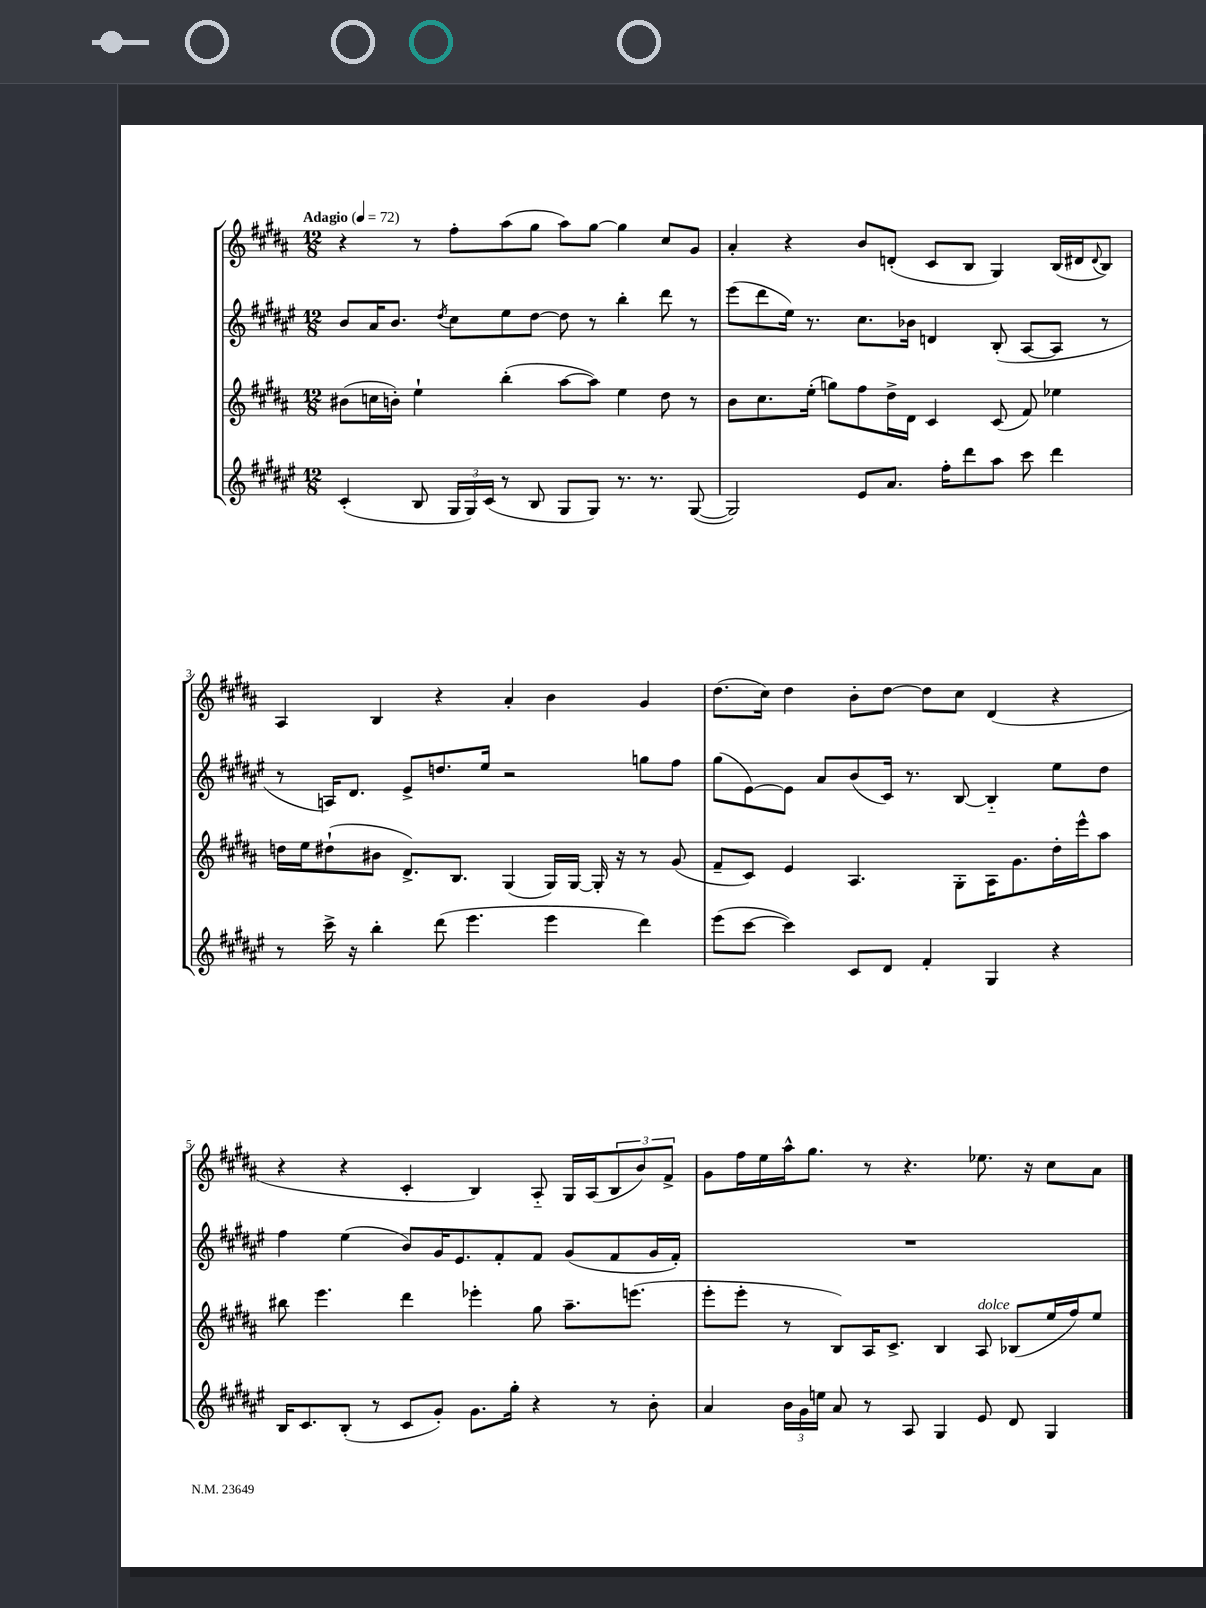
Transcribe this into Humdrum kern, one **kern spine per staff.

**kern	**kern	**kern	**kern
*part4	*part3	*part2	*part1
*staff4	*staff3	*staff2	*staff1
*clefG2	*clefG2	*clefG2	*clefG2
*k[f#c#g#d#a#e#]	*k[f#c#g#d#a#]	*k[f#c#g#d#a#e#]	*k[f#c#g#d#a#]
*M12/8	*M12/8	*M12/8	*M12/8
*MM72	*MM72	*MM72	*MM72
=1	=1	=1	=1
!	!	!	!LO:TX:a:B:t=Adagio
(4c#'/	(8b#X\L	8b/L	4r
.	16ccn\L	16a#/K	.
.	16bn'\JJ)	8.b/J	.
8B/	4ee`\	.	8r
.	.	8qdd#/	.
24G#/LL	.	8cc#\L	8ff#'\L
24G#/)	.	.	.
(24c#/JJ	.	.	.
8r	(4bb'\	8ee#\	(8aa#\
8B/	.	[8dd#\J	8gg#\J
8G#/L	[8aa#\L	8dd#\]	8aa#\L)
8G#/J)	8aa#\J])	8r	[8gg#\J
8.r	4ee\	4bb'\	4gg#\]
8.r	.	.	.
.	8dd#\	8ddd#\	8cc#/L
([8G#/	8r	8r	8g#/J
=2	=2	=2	=2
2G#/])	8b\L	(8eee#\L	4a#'/
.	8.cc#\	8ddd#\	.
.	.	16ee#\Jk)	4r
.	(16ee'\Jk	8.r	.
.	8ggn\L)	.	.
8e#/L	8ff#\	8.cc#\L	8b/L
8.a#/J	16dd#^\L	.	(8dn'/J
.	16d#\JJ	16b-X\Jk	.
.	4c#/	4dn/	8c#/L
16ff#'\KL	.	.	.
8ddd#\	.	.	8B/J
8aa#\J	(8c#/	(8B'/	4G#/)
8ccc#\	8f#/)	[8A#/L	.
4ddd#\	4ee-X\	8A#/J]	(16B/LL
.	.	.	16d#X/J
.	.	.	8qqd#/
.	.	8r	8B/J)
!!LO:LB:g=z
=3	=3	=3	=3
8r	16ddn\LL	8r	4A#/
.	16ee\J	.	.
16ccc#^\	(8dd#X`\	16An/KL)	.
16r	.	8.d#/J	.
4bb'\	8b#X\J	.	4B/
.	8.d#^/L)	8e#^/L	.
(8ddd#\	.	8.ddn/	4r
.	8.B/J	.	.
4.eee#\	.	.	.
.	.	16ee#/Jk	.
.	(4G#/	2r	4a#'/
4eee#\	16G#/LL)	.	4b\
.	[16G#/JJ	.	.
.	16G#'/]	.	.
.	16r	.	.
4ddd#\)	8r	8ggn\L	4g#/
.	(8g#/	8ff#\J	.
=4	=4	=4	=4
(8eee#\L	8f#~/L	(8gg#\L	(8.dd#\L
[8ccc#\J	8c#/J)	[8e#\)	.
.	.	.	16cc#\Jk)
4ccc#\])	4e/	8e#\J]	4dd#\
.	.	8a#/L	.
8c#/L	4.A#/	(8b/	8b'\L
8d#/J	.	16c#/Jk)	[8dd#\J
.	.	8.r	.
4f#'/	.	.	8dd#\L]
.	8G#'\L	[8B/	8cc#\J
4G#/	16A#\K	4B/]	(4d#/
.	8.g#\	.	.
4r	16dd#'\L	8ee#\L	4r
.	16eee^^\J	.	.
.	8aa#\J	8dd#\J	.
!!LO:LB:g=z
=5	=5	=5	=5
16B/KL	8bb#X\	4ff#\	4r
8.c#/	.	.	.
.	4.eee\	.	.
(8B'/J	.	(4ee#\	4r
8r	.	.	.
8c#/L	4ddd#\	8b/L)	4c#'/
8g#'/J)	.	16g#/K	.
.	.	8.e#/	.
8.g#\L	4eee-X'\	.	4B/)
.	.	8f#'/	.
16gg#'\Jk	.	.	.
4r	8gg#\	8f#/J	8A#/
.	8.aa#~\L	(8g#/L	16G#/LL
.	.	.	(16A#/J
8r	.	8f#/	12B/
.	(8.eeen\J	.	.
.	.	.	12b/)
8b'\	.	16g#/L	.
.	.	.	12f#^/J
.	.	16f#'/JJ)	.
=6	=6	=6	=6
4a#/	8eee'\L	1.r	8g#\L
.	8eee'\J	.	16ff#\L
.	.	.	16ee\
24b\LL	8r	.	16aa#^^\J
24g#\	.	.	.
.	.	.	8.gg#\J
24een\JJ	.	.	.
8a#/	8B/L)	.	.
8r	16A#/K	.	8r
.	8.c#^/J	.	.
8A#/	.	.	4.r
4G#/	4B/	.	.
!	!LO:TX:a:i:t=dolce	!	!
8e#/	8A#/	.	8.ee-X\
8d#/	(8B-X/L	.	.
.	.	.	16r
4G#/	16ee/L	.	8cc#\L
.	16ff#/J)	.	.
.	8ee/J	.	8a#\J
==	==	==	==
*-	*-	*-	*-
